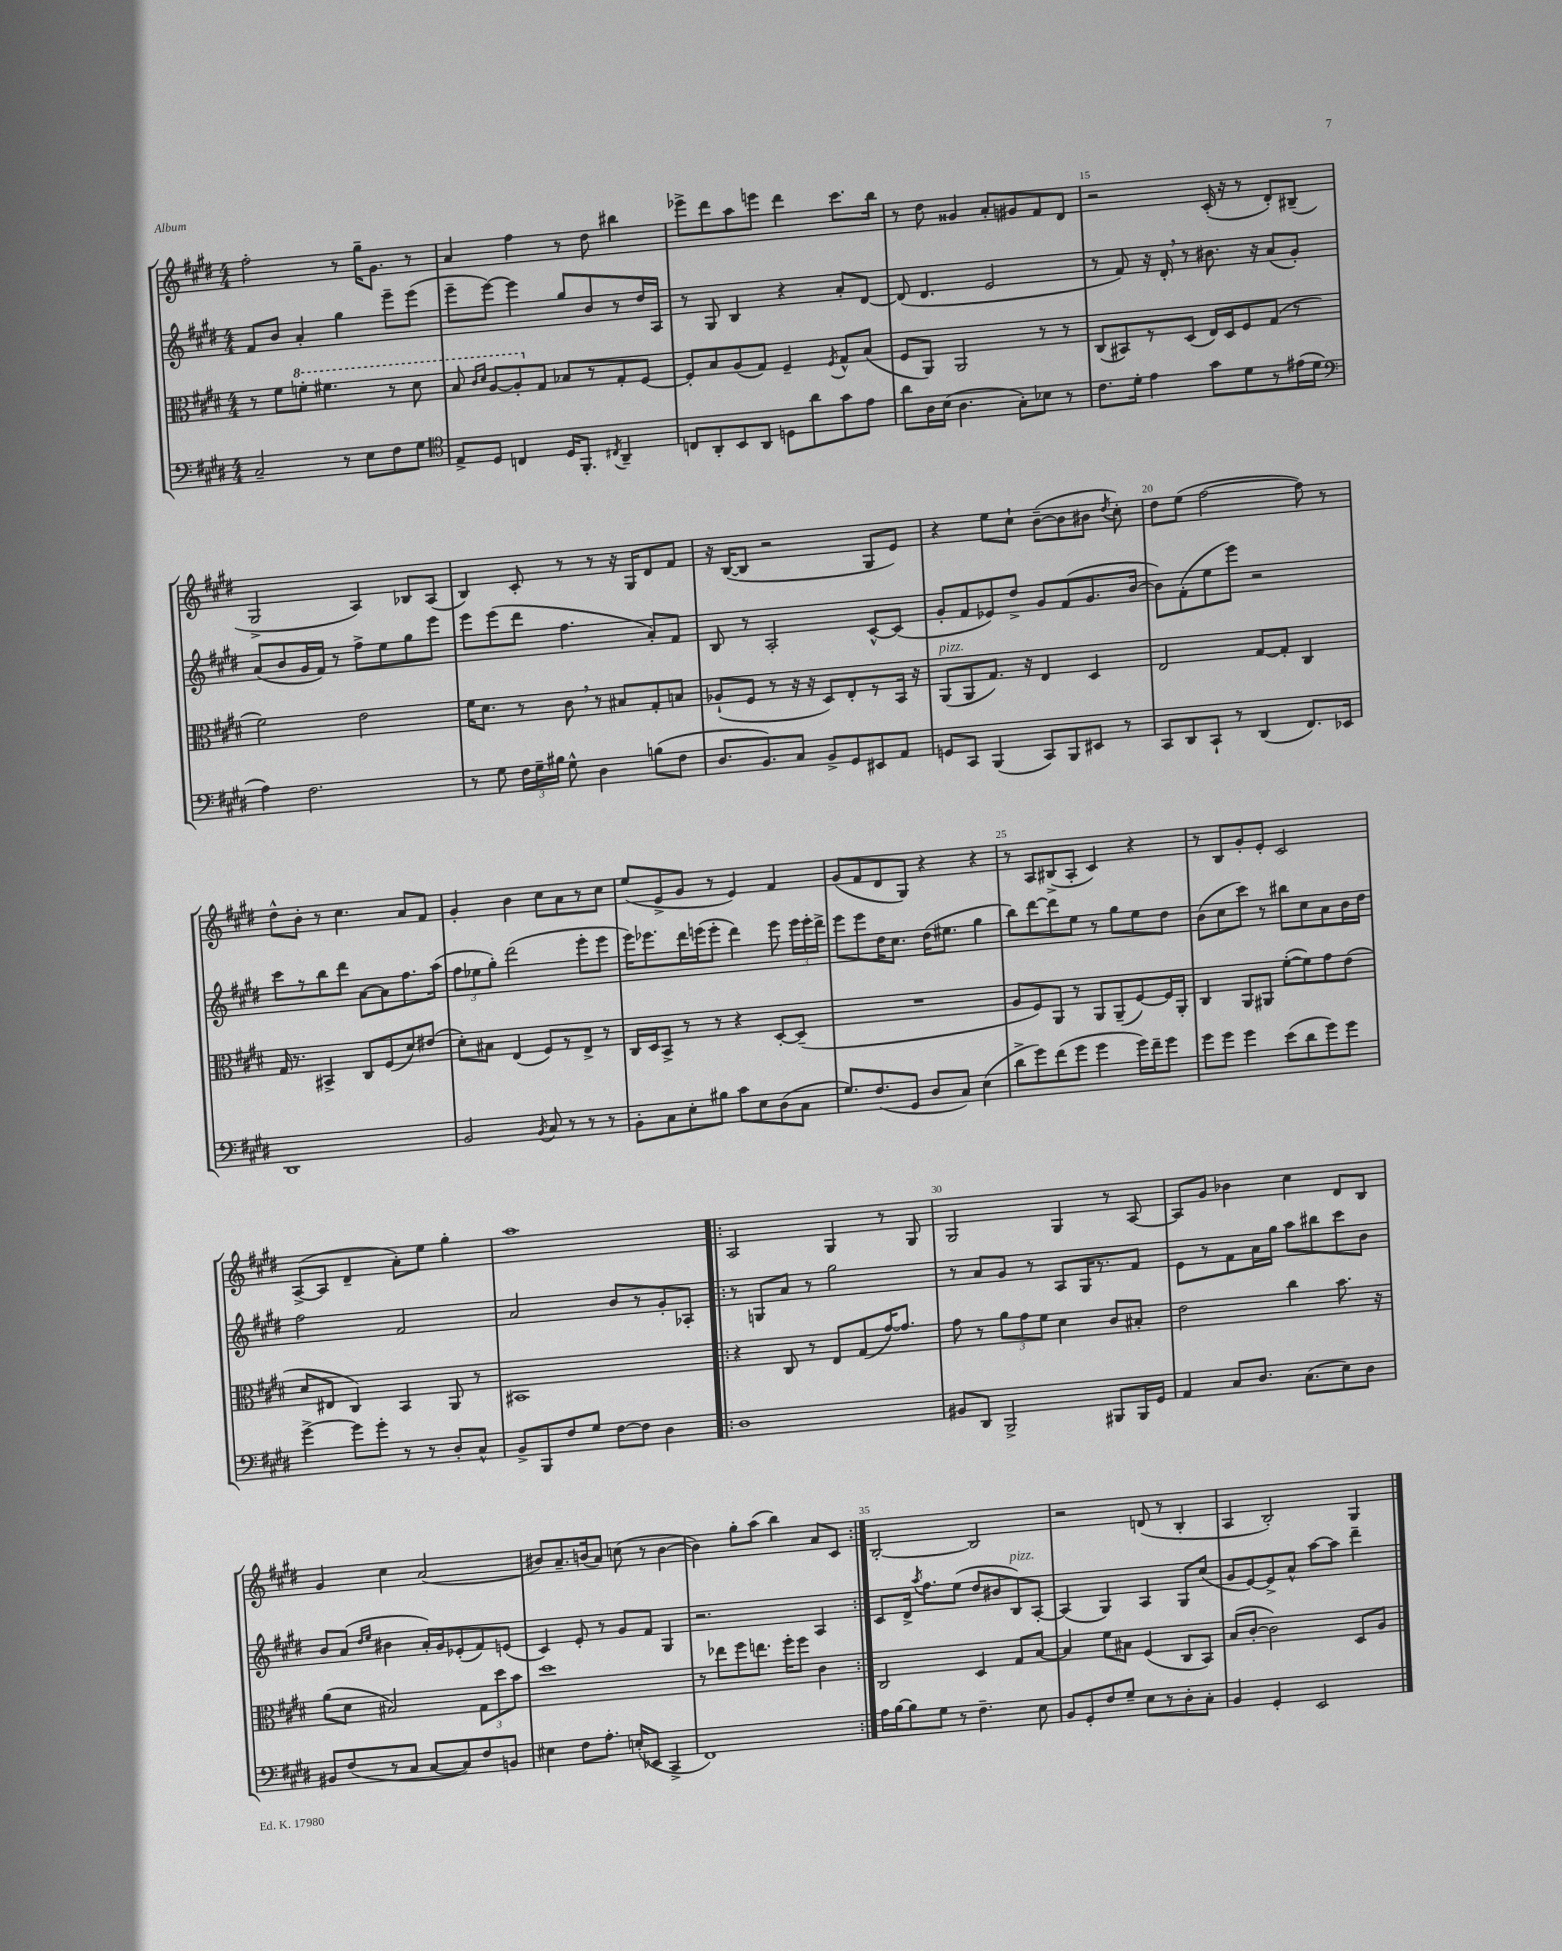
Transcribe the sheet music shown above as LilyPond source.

<<
\new StaffGroup <<
\new Staff = "s0" {
    \clef treble \key e \major \numericTimeSignature \time 4/4
    \autoBeamOff fis''2-. r8 gis''16[-- gis'8.] r8 |
    a'4 fis''4 r8 dis''8 bis''4 |
    ees'''8[-> dis'''8 a''8 e'''8] dis'''4 cis'''8.[ b''16] |
    r8 dis''8 gisis'4 a'8[-. gis'8 fis'8 dis'8] |
    r2 cis'16-.( r16 r8 dis'8[-.) bis8]--( |
    gis2-> a4) bes8[ a8]( |
    b4) cis'8-. r8 r8 r16 gis16[ dis'8 fis'8] |
    r16 b16[~( b8] r2 gis8[ e'8]) |
    r4 e''8[ cis''8]-! b'8[~--( b'8 bis'8] \acciaccatura { dis''8 } cis''8-.) |
    dis''8[ e''8]( fis''2~ fis''8) r8 |
    dis''8[-^ b'8]-. r8 cis''4. a'8[ fis'8] |
    gis'4-. b'4 cis''8[ a'8 r8 cis''8] |
    e''8[( e'8-> gis'8] r8 e'4) fis'4 |
    gis'8[( fis'8 dis'8 gis8]) r4 r4 |
    r8 a8[ bis8->( a8]-. cis'4) r4 |
    r8 b8[ gis'8-. e'8]-. cis'2 |
    a8[~->( a8] dis'4-- a'8[-.) e''8] gis''4-. |
    a''1 |
    \repeat volta 2 { a2 gis4 r8 gis8 |
    gis2 gis4 r8 a8~ |
    a8[ gis'8] bes'4 cis''4 dis'8[ b8] |
    gis'4 cis''4 a'2( |
    bis'8[) a'8.-- b'16( a'8]) c''8( r8 b'4~ |
    b'4) gis''8[-. a''8]( b''4) a'8[ cis'8] | }
    b2~-. b2 |
    r2 d'8( r8 b4-. |
    a4 b2-.) gis4 \bar "|." |
}
\new Staff = "s1" {
    \clef treble \key e \major \numericTimeSignature \time 4/4
    \autoBeamOff fis'8[ b'8] a'4-. gis''4 e'''8[-- e'''8]( |
    e'''8[-- e'''8]~) e'''4 gis''8[ b'8 r8 dis''16 a16] |
    r8 gis8 b4 r4 a'8[-. dis'8]~ |
    dis'8( dis'4. e'2 |
    r8 fis'8) r16 dis'16-. \breathe r8 bis'8. r16 a'8[( gis'8]-.) |
    a'8[( b'8 gis'16 fis'16]) r8 fis''8[-> e''8 gis''8 e'''8] |
    e'''8[ e'''8( dis'''8] fis''4. a'8[-.) fis'8] |
    b8 r8 a2-. cis'8[~-^ cis'8]( |
    gis'8[-. fis'8 ees'8) dis''8]-> gis'8[ fis'8( gis'8. b'16]~ |
    b'8[) fis'8-.( e''8 e'''8]) r2 |
    cis'''8[ r8 b''8 dis'''8] a'8[~ a'8 fis''8. a''16]( |
    \tuplet 3/2 { fis''8[ ees''8 gis''8]-.) } dis'''2( e'''8[-. e'''8] |
    e'''16[) ees'''8. dis'''16 e'''16( e'''8]-. dis'''4) e'''8 \tuplet 3/2 { e'''16[ e'''16-. dis'''16]-> } |
    e'''8[ e'''8 dis''16 cis''8.] dis''16[( eis''8.] gis''4 |
    b''8[) dis'''8~ dis'''8 e''8] r8 gis''8[ e''8 dis''8] |
    b'8[( cis''8 cis'''8]) r8 bis''8[ cis''8 a'8 b'16 dis''16] |
    fis''2 fis'2 |
    a'2 b'8[ r8 gis'8-. aes8]-. |
    \repeat volta 2 { r8 g8[ a'8] r8 gis''2 |
    r8 a'8[ gis'8] r8 a8[ gis16 r8. fis'8] |
    e'8[ r8 fis'8 a'16 gis''16] a''8[ bis''8 cis'''8 b'8] |
    b'8[ a'8]( \grace { dis''16[ e''16] } bis'4 a'16[-.) gis'16 ees'8-.( fis'8) e'8]( |
    cis'4) e'8-. r8 gis'8[ fis'8] gis4 |
    r2. a4 | }
    cis'8[ dis'16]-> \acciaccatura { a''8 } fis''8.[ e''8]( dis''8[ bis'8 b8^\markup { \italic "pizz." }) a8]~-. |
    a4( gis4) a4 gis8[ cis''8]( |
    gis'8[ e'8~) e'8-> a'8]-^ a''8[~ a''8] dis'''4-- \bar "|." |
}
\new Staff = "s2" {
    \clef alto \key e \major \numericTimeSignature \time 4/4
    \autoBeamOff r8 fis'8[ \ottava #1 f''8]-. fis''4. r8 dis''8 |
    b'8 \grace { cis''16[ dis''16] } a'8[~ a'8-. \ottava #0 gis8] bes8[ r8 gis8-. fis8]~ |
    fis8[-. b8 a8( gis8]) fis4-- \acciaccatura { fis8 } gis8[-^ b8]( |
    fis8[ a,8]) a,2 r8 r8 |
    cis8[( bis,8) r8 dis8]( e16[) dis16 fis8 gis8]( r8 |
    fis'2) e'2 |
    fis'16[ dis'8.] r8 cis'8 \breathe r8 bis8[ gis8-. b8] |
    aes8[-!( fis8] r8 r16 r16 dis8[) e8-. r8 b,16] r16 |
    a,8[^\markup { \italic "pizz." }( a,8 gis8.]) r16 e4 dis4 |
    e2 gis8[~ gis8]-. cis4 |
    gis16 r8. bis,4-> cis8[ fis8( dis'8) eis'8]( |
    dis'8[-.) bis8] e4( fis8[) r8 e8]-> r8 |
    cis16[ dis16 b,8]-> r8 r8 r4 dis8[~-. dis8]--( |
    R1 |
    a8[ fis8) a,8] r8 a,8[ a,8--( fis8~) fis16 a,16]-. |
    cis4 a,8[ ais,8] fis'8[~-.( fis'8) gis'8 e'8]( |
    dis'8[ eis8] cis4) b,4 a,8 r8 |
    bis,1 |
    \repeat volta 2 { r4 cis8 r8 e8[ gis8( gis'16~) gis'8.] |
    gis'8 r8 \tuplet 3/2 { a'8[ gis'8 fis'8] } dis'4 cis'8[ bis8]-. |
    e'2 cis''4 b'8. r16 |
    a'8[( dis'8] bis2) \tuplet 3/2 { gis8[ dis''8 b'8] } |
    dis''1 |
    r8 ees''8[ fis''8 e''8.] fis''16[-. fis''8] cis'4 | }
    cis2 dis4 gis8[ b8]~ |
    b4 fis'8[ bis8] fis4( cis8[ b,8]) |
    b8[( cis'8]~-. cis'2) dis8[ a8] \bar "|." |
}
\new Staff = "s3" {
    \clef bass \key e \major \numericTimeSignature \time 4/4
    \autoBeamOff cis2-- r8 e8[ fis8 gis8] |
    \clef tenor e8[-> dis8] c4 dis16[ fis,8.]-. \acciaccatura { cis8 } a,4-- |
    c8[ a,8-. b,8 a,8] d8[ a'8 gis'8 e'8] |
    a'8[ a16 b16]( a4. gis8[-.) bes8] r8 |
    cis'8.[ dis'16]-. e'4 gis'8[ dis'8 r8 eis'16( dis'16] |
    \clef bass a4) fis2. |
    r8 gis8 \tuplet 3/2 { fis16[ gis16-- bis16] } gis8-^ dis4 b8[( fis8] |
    dis8.[ b,8.) cis8] b,8[-> gis,8 eis,8 a,8] |
    g,8[ cis,8] b,,4( cis,8[) b,,8 eis,8] r8 |
    cis,8[ dis,8 cis,8]-! r8 dis,4( fis,8.[) ees,16] |
    dis,1 |
    b,2 \acciaccatura { b,8 } cis8 r8 r8 r8 |
    b,8[-. cis8 e8-. bis8] cis'8[ e8 dis8( cis8] |
    gis8.[) fis8.( gis,8] dis8[ cis8]) e4( |
    dis'8[-> gis'8) fis'8( gis'8] gis'4 gis'16[) fis'16-- gis'8] |
    gis'8[ gis'8] gis'4 e'8[( dis'8 gis'8) gis'8] |
    gis'4~-> gis'8[ gis'8]-. r8 r8 dis8[-. cis8]-^ |
    b,8[-> b,,8 fis8 gis8] fis8[~ fis8] dis4 |
    \repeat volta 2 { dis1 |
    bis,8[ dis,8] b,,2-> bis,,8[ bis,,16 gis,16] |
    a,4 cis8[ dis8.] cis8.[( e8) dis8] |
    bis,8[ fis8( r8 cis8] cis8[~ cis8) fis8 b,8] |
    eis4 fis8[ a8.]-. e16[-.( ees,8] cis,4-> |
    fis,1) | }
    a16[ b16~ b8 gis8] r8 fis4.-- e8 |
    b,8[ gis,8-. fis8 gis8]-- e8[ r8 dis8-. cis8]-. |
    b,4 gis,4-. e,2 \bar "|." |
}
>>
>>
\layout { \context { \Score currentBarNumber = #11 \override BarNumber.break-visibility = ##(#f #t #t) barNumberVisibility = #(every-nth-bar-number-visible 5) } }
